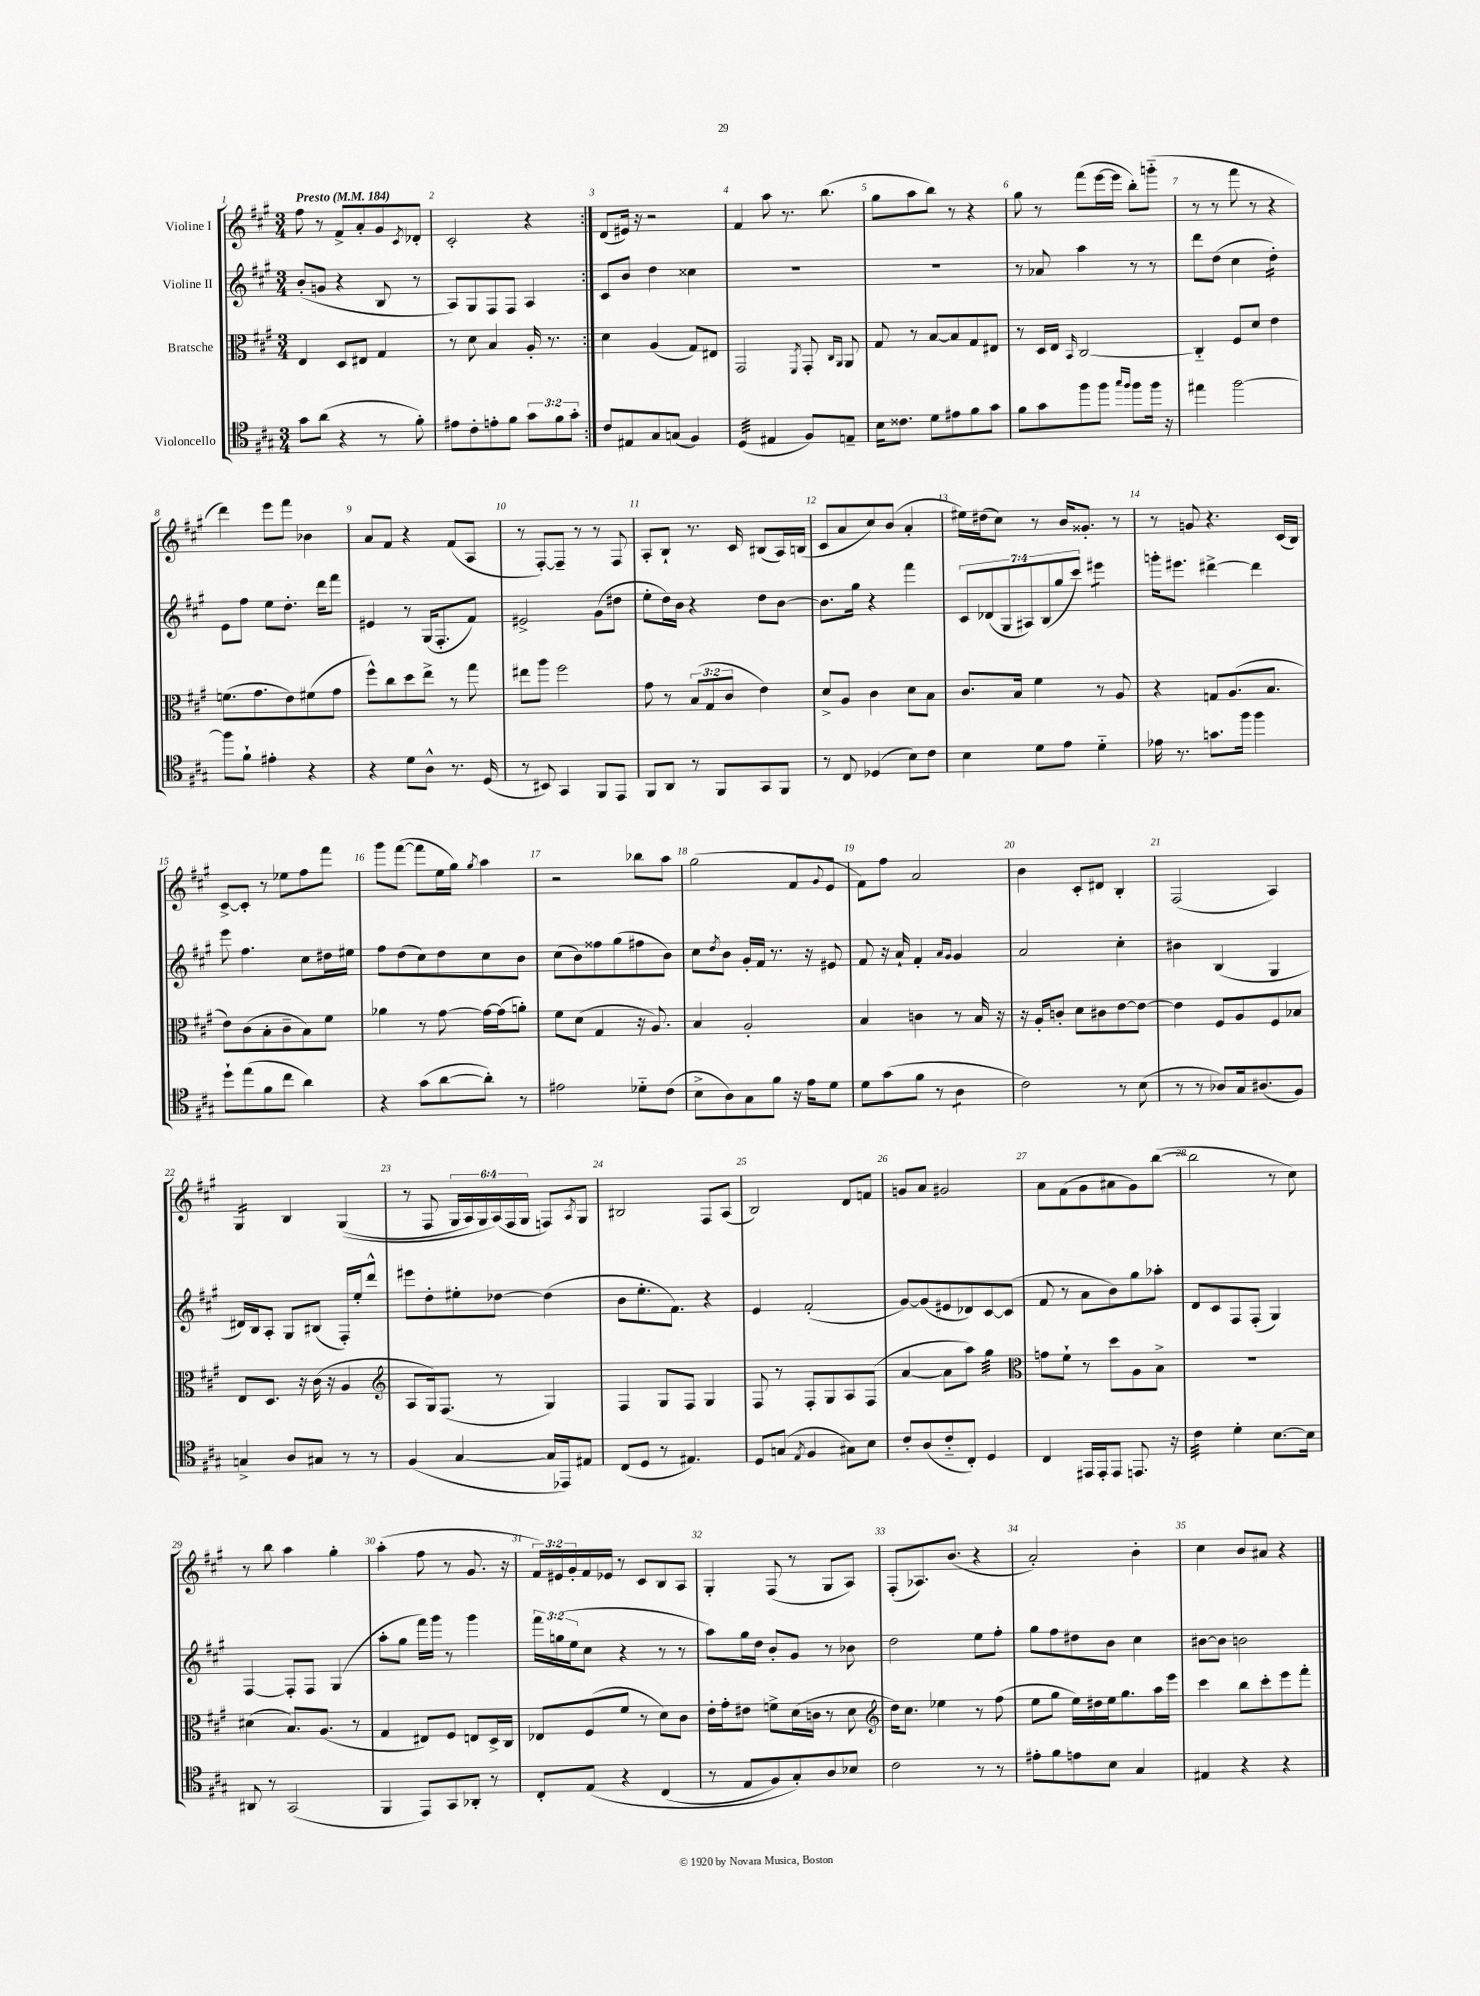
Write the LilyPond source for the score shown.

<<
\new StaffGroup <<
\new Staff = "s0" \with { instrumentName = "Violine I" } {
    \clef treble \key a \major \numericTimeSignature \time 3/4 \override Staff.TupletNumber.text = #tuplet-number::calc-fraction-text \tempo "Presto" 4 = 184
    \repeat volta 2 { fis''8 r8 fis'8-> a'8-. gis'8 \acciaccatura { cis'8 } des'8-. |
    cis'2-. r4 | }
    d'8( eis'16) r16 r2 |
    fis'4 a''8 r8. b''8.( |
    gis''8 a''8 b''8) r8 r4 |
    gis''8 r8 fis'''8( e'''16~ e'''16 b''8-.) g'''8-_( |
    r8 r8 fis'''8 r8 r4 |
    d'''4) e'''8 fis'''8 bes'4 |
    a'8 fis'8 r4 fis'8( a8 |
    r8 fis8~-.) fis8-- r8 r8 fis8 |
    a8-. b8-! r8. cis'16 bis8( a16) b16( |
    cis'8 a'8 cis''8) b'8( a'4-. |
    eis''16) dis''16( cis''8) r8 b'16 gisis'8.-. r8 |
    r8 g'8 r4. cis'16( b16) |
    cis'8~-> cis'8-. r8 ees''8 fis''8 fis'''8 |
    gis'''8 fis'''8~( fis'''8 e''16 gis''16) \acciaccatura { gis''8 } a''4 |
    r2 bes''8 a''8 |
    gis''2( fis'8 \appoggiatura { gis'8 } e'8 |
    fis'8) fis''8 a'2 |
    b'4 cis'8-. dis'8 b4-. |
    fis2( a4) |
    gis4:16 b4 gis4(\( |
    r8 fis8 \tuplet 6/4 { gis16 a16) gis16 a16(\) fis16 gis16 } f8) \acciaccatura { a8 } gis8 |
    bis2 fis8 a8( |
    b2) d'8 f'8 |
    g'8 a'8 gis'2 |
    a'8 fis'8( gis'8 ais'8 gis'8) b''8~( |
    b''2 r8 cis''8) |
    r8 b''8 a''4 gis''4-. |
    a''4-.( fis''8 r8 gis'8. r16 |
    \tuplet 3/2 { fis'16) eis'16 gis'16-. } fis'16 ees'16 r8 cis'8 b8 a8 |
    gis4-. fis8( r8 gis8 a8) |
    fis8-.( aes8.) b'8.( r4 |
    a'2-.) b'4-. |
    cis''4 b'8 ais'8 r4 \bar "|." |
}
\new Staff = "s1" \with { instrumentName = "Violine II" } {
    \clef treble \key a \major \numericTimeSignature \time 3/4 \override Staff.TupletNumber.text = #tuplet-number::calc-fraction-text
    \repeat volta 2 { b'8-.( g'8 r4 b8 r8 |
    a8) gis8 fis8 fis8 a4 | }
    cis'8 b'8 d''4 cisis''4 |
    R2. |
    R2. |
    r8 aes'8 a''4 r8 r8 |
    d'''8 d''8( cis''4 d''4:16-.) |
    e'8 fis''8 e''8 d''8.-. d'''16 fis'''8 |
    eis'4 r8 gis16( fis8.-. fis'8) |
    eis'2-> gis'8( dis''8 |
    e''8-. d''16) b'16 r4 d''8 b'8~ |
    b'8. gis''16 r4 fis'''4 |
    \tuplet 7/4 { cis'8 des'8( gis8 ais8) b8( gis''8 cis'''8) } eis'''4:8 |
    g'''16-. eis'''8. dis'''4~-> dis'''4 |
    e'''8 fis''4. cis''8 dis''16 eis''16 |
    fis''8 d''8( cis''8) d''8 cis''8 b'8 |
    cis''8( b'8) fisis''8 gis''8( fis''8 b'8) |
    cis''8 \acciaccatura { d''8 } b'8 gis'16-. fis'16 r8. r16 eis'8 |
    fis'8 r16 a'16-! fis'4-. \grace { a'16 gis'16 } gis'4 |
    a'2 cis''4-. |
    bis'4 b4( gis4 |
    dis'16) b16 a8-. gis8 bis8( fis16-.) e''16-. d'''8-^ |
    eis'''8 d''8-. eis''8-. des''8~ des''4( |
    b'8 e''8.-. fis'8.) r4 |
    e'4 fis'2-.( |
    gis'8~) gis'8( eis'8 des'8) cis'8~ cis'8( |
    fis'8 r8 a'8 b'8) gis''8 aes''8-. |
    d'8 cis'8 fis8 fis8-.( gis4) |
    fis4~ fis8-. fis8 gis4( |
    a''8-. gis''8 fis'''16) gis'''16 r8 gis'''4 |
    \tuplet 3/2 { fis'''16 g''16( e''16 } cis''8 r4 r8 r8 |
    a''8) gis''16 d''16 b'8-. gis'8 r8 bes'8 |
    d''2 e''8 fis''8-. |
    gis''8 fis''8 dis''8 b'8 cis''4 |
    bis'8~ bis'8 b'2 \bar "|." |
}
\new Staff = "s2" \with { instrumentName = "Bratsche" } {
    \clef alto \key a \major \numericTimeSignature \time 3/4 \override Staff.TupletNumber.text = #tuplet-number::calc-fraction-text
    \repeat volta 2 { e4 d8 eis8 gis4 |
    r8 d'8 b4 a16-. r8. | }
    d'4 a4( gis8) eis8 |
    gis,2 \acciaccatura { fis,8 } gis,8-. \grace { cis16 a,16 } a,8 |
    gis8 r8 b8~ b8 gis8 eis8 |
    r8 d16 e16 \grace { b,16 } cis2~ |
    cis4-_ fis8 d'8 e'4 |
    f'8.( gis'8. e'8) fis'8( gis'8 |
    fis''8-^) cis''8 d''8 e''8-> r8 gis''8 |
    eis''8 a''8 fis''2 |
    gis'8 r8 \tuplet 3/2 { b8( gis8 cis'8 } e'4) |
    d'8-> a8 cis'4 d'8 b8 |
    cis'8. b16 fis'4 r8 a8 |
    r4 g8 a8.( b8. |
    e'8) cis'8( b8-. cis'8-- b8) fis'8 |
    aes'4 r8 gis'8~ gis'16~ gis'16( a'8-.) |
    fis'8 d'8( gis4 r16 a8.) |
    b4 a2-. |
    b4 c'4 r8 b16 r16 |
    r16 a16-. c'8-. d'8 cis'8 e'8~ e'8~ |
    e'4 fis8 a8 fis8 bes8 |
    e8 d8. r16 cis'16( r16 a4 |
    \clef treble a8 gis16) fis8.( r8 gis4) |
    fis4 gis8 fis8 gis4 |
    fis8 r8 fis8-. gis8 a8 fis8( |
    a'4~ a'8 a''8) gis''4:32 |
    \clef alto g'8 fis'8-! r8 d''8 a8 b8-> |
    R2. |
    dis'4( b8.) a8.( r8 |
    gis4 eis8) fis8 e8 d16-> cis16 |
    ees8 fis8( fis'8 r8 d'8) cis'8 |
    e'16-. gis'16-. eis'8 f'8-> d'16( c'16 r8 d'8 |
    \clef treble d''16) cis''8. ees''4 r8 fis''8( |
    e''8 gis''8 e''16) dis''16 e''16 gis''8. a''16 e'''16 |
    cis'''4 b''8 cis'''8-. e'''8 fis'''8-. \bar "|." |
}
\new Staff = "s3" \with { instrumentName = "Violoncello" } {
    \clef tenor \key a \major \numericTimeSignature \time 3/4 \override Staff.TupletNumber.text = #tuplet-number::calc-fraction-text
    \repeat volta 2 { gis'8 a'8( r4 r8 fis'8-.) |
    eis'8 cis'8-. e'8-. fis'8 \tuplet 3/2 { gis'8 fis'8 gis'8-. } | }
    cis'8 eis8 gis8 g8( fis4) |
    d4:32( eis4 fis8) e8-- |
    b16 cisis'8. d'8 eis'8 fis'8 gis'8 |
    fis'8 gis'8 fis''8 fis''8 \grace { gis''16 fis''16 } fis''8 fis''16 r16 |
    eis''4 fis''2~ |
    fis''8 fis'8-! eis'4-. r4 |
    r4 d'8 a8-^ r8. d16( |
    r8 bis,8) gis,4 fis,8 e,8 |
    fis,8 a,8 r8 fis,8 gis,8 fis,8 |
    r8 cis8 des4( b8) cis'8 |
    b4 d'8 e'8 d'4-_ |
    ees'16 r8. g'8. fis''16 fis''4 |
    d''8-! e''8( fis'8 cis''8 a'4) |
    r4 gis'8( a'8~ a'8-.) r8 |
    eis'2 des'8-_ cis'8( |
    b8-> a8) gis8 fis'8 r16 e'16 d'8 |
    d'8 gis'8( fis'8 r8 a4:8 |
    cis'2) r8 b8( |
    r8 r8 aes8) gis16 ais8.( fis8) |
    g4-> a8 gis8 r8 r8 |
    fis4( gis4~ gis16 ees,16) eis8 |
    cis8( d8 r8 eis4.) |
    d8 g8( \acciaccatura { e8 } fis4 gis8) b8 |
    cis'8-. a8( cis'8-_ cis8-.) d4 |
    cis4 eis,16 eis,16-. eis,8 e,8. r16 |
    cis'4:32 d'4-. b8.~ b16 |
    ais,8 r8 gis,2( |
    fis,4 e,8) gis,8 aes,8-. r8 |
    cis8-. e8\( r4 cis4( |
    r8 e8 fis8) gis8-.\) a8 bes8 |
    cis'2 r8 r8 |
    eis'8-. fis'8 e'8 b8 gis4 |
    eis4 r4 r4 \bar "|." |
}
>>
>>
\layout { \context { \Score \override BarNumber.break-visibility = ##(#f #t #t) barNumberVisibility = #all-bar-numbers-visible } }
